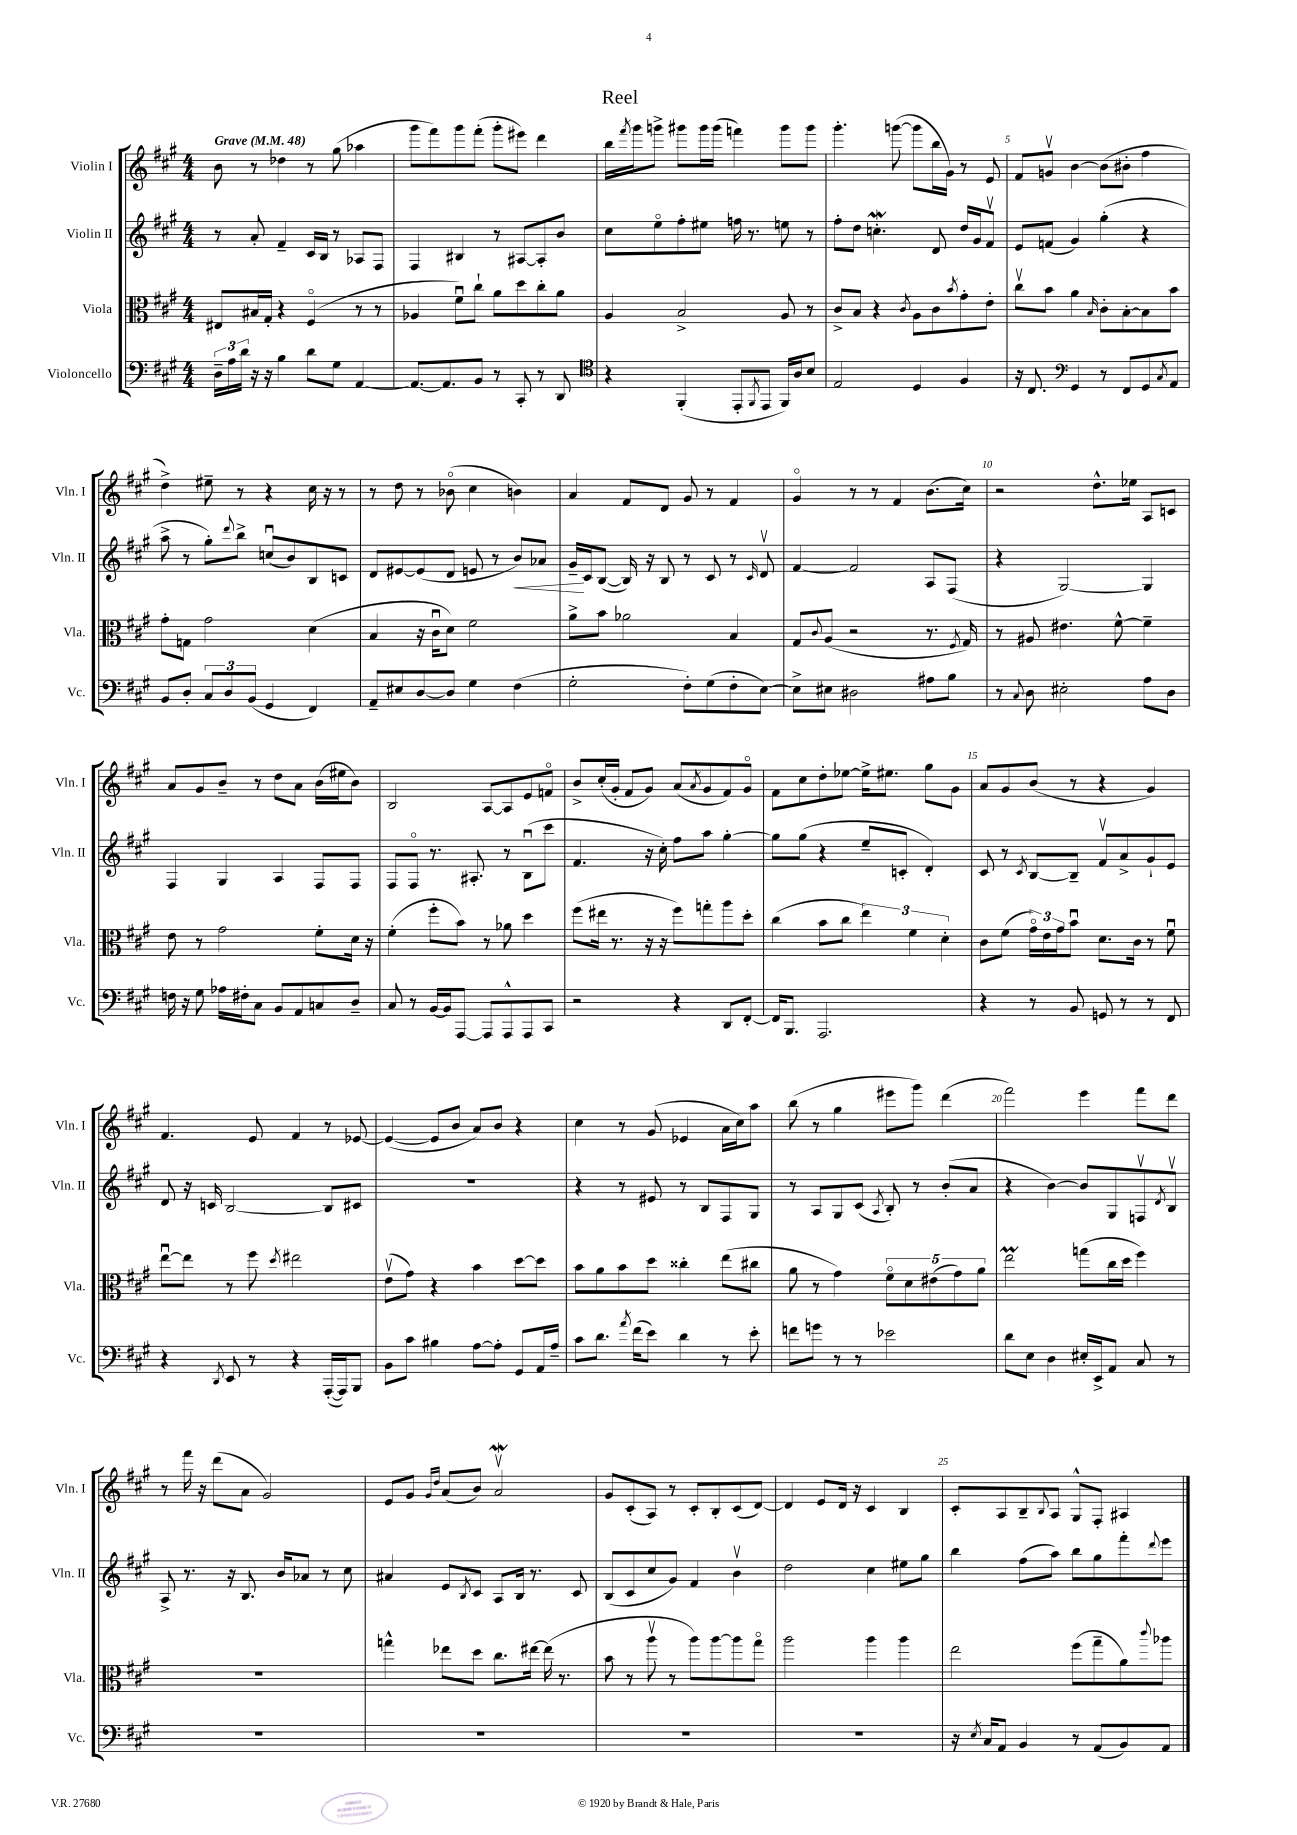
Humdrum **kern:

**kern	**kern	**kern	**kern
*staff4	*staff3	*staff2	*staff1
*clefF4	*clefC3	*clefG2	*clefG2
*k[f#c#g#]	*k[f#c#g#]	*k[f#c#g#]	*k[f#c#g#]
*M4/4	*M4/4	*M4/4	*M4/4
*MM48	*MM48	*MM48	*MM48
24D~	8E#	8r	8b
24A	.	.	.
24d	.	.	.
16r	16B#	8a'	8r
16r	16G#'	.	.
4B	4r	4f#~	4dd-
8d	(4F#o	16c#	8r
.	.	16B	.
8G#	.	8r	(8gg#
[4AA	8r	8A-	4aa-
.	8r	8F#	.
=	=	=	=
8.AA_	4A-	4F#	8ggg#
.	.	.	8fff#)
8.AA]	.	.	.
.	8f#u)	4B#	8ggg#
8BB	8cc#`	.	(8fff#'
8r	8a	8r	8ggg#'
8CC#'	8dd	[8A#	8eee#)
8r	8cc#'	8A#']	4ddd
8DD	8a	8b	.
=	=	=	=
*clefC4	*	*	*
4r	4A	8cc#	16bb
.	.	.	8qfff#
.	.	.	16ggg#
.	.	8eeo	8ggg^
(4FF#'	2B^	8ff#'	8ggg#
.	.	8ee#	16ggg#
.	.	.	(16ggg#
8EE'	.	16ff	4fff)
.	.	8.r	.
8qFF#	.	.	.
8EE	.	.	.
16FF#)	8A	8ee	8ggg#
16A	.	.	.
8B	8r	8r	8ggg#
=	=	=	=
2E	8c#^	8ff#'	4.ggg#'
.	8B	8dd	.
.	4r	4.cc'	.
.	.	.	([8ggg
.	8qc#	.	.
4D	8A	.	8ggg]
.	8c#	8d	16bb
.	.	.	16g#)
.	8qb	.	.
4F#	8g#'	16dd	8r
.	.	16g#	.
.	8e'	8f#v	8e
=	=	=	=
16r	8cc#v	8e	8f#
8.C#	.	.	.
.	8b	(8f	8gv
*clefF4	*	*	*
4GG#	4a	4g#)	[4b
.	16qqB	.	.
8r	8c#'	(4gg#'	(8b]
8FF#	[8B'	.	8b#'
8GG#	8B]	4r	4ff#
8qC#	.	.	.
8AA	8b	.	.
=	=	=	=
8BB	8g#'	8aa^	4dd^)
8D'	8G	8r	.
12C#	2g#	8gg#')	8ee#~
12D	.	.	.
.	.	8qqddd	.
.	.	8bb^	8r
(12BB	.	.	.
4GG#	.	(8ccu	4r
.	.	8b)	.
4FF#)	(4d	8B	16cc#
.	.	.	16r
.	.	8c	8r
=	=	=	=
8AA~	4B	8d	8r
8E#	.	[8e#	8dd
[8D	16r	(8e#]	8r
.	16c#u	.	.
8D]	8d)	8d	(8b-o
4G#	2f#	8e	4cc#
.	.	8r	.
(4F#	.	8b)	4b)
.	.	8a-	.
=	=	=	=
2G#'	8a^	16g#~	4a
.	.	16c#	.
.	8b	([8B	.
.	2a-	16B])	8f#
.	.	16r	.
.	.	8B	8d
8F#')	.	8r	8g#
(8G#	.	8c#	8r
8F#'	4B	8r	4f#
.	.	16qqc#	.
[8E)	.	8dv	.
=	=	=	=
8E^]	8G#	[4f#	4g#o
.	8qqc#	.	.
8E#	(8A	.	.
2D#	2r	2f#]	8r
.	.	.	8r
.	.	.	4f#
8A#	8.r	8A	(8.b
8B	.	(8F#	.
.	8qF#	.	.
.	16G#)	.	16cc#)
=	=	=	=
8r	8r	4r	2r
8qqC#	.	.	.
8D	8A#	.	.
2E#'	4.e#	[2G#)	.
.	.	.	8.dd^^
.	[8f#^^	.	.
.	.	.	16ee-
8A	4f#~]	4G#]	8A
8D	.	.	8c
=	=	=	=
16F	8e	4F#	8a
16r	.	.	.
8G#	8r	.	8g#
16A-	2g#	4G#	8b~
16F#'	.	.	.
8C#	.	.	8r
8BB	.	4A	8dd
8AA	.	.	8a
8C	8f#'	8F#	(16b
.	.	.	16ee#
8D~	16d	8F#	8b)
.	16r	.	.
=	=	=	=
8C#	(4f#'	8F#	2B
8r	.	8F#o	.
[16BB	8ff#'	8.r	.
16BB]	.	.	.
[8AAA	8b)	.	.
.	.	8.A#'	.
8AAA]	8r	.	[8A
8AAA^^	8a-	8r	8A]
8AAA	4dd	(8Bu	8e
8CC#	.	8ccc#	8fo
=	=	=	=
2r	(8ff#	4.f#	8b^
.	16ee#	.	(16cc#'
.	8.r	.	16g#'
.	.	.	8f#
.	16r	16r	8g#)
.	16r	16cc#')	.
4r	8ff#)	8ff#	(8a
.	.	.	8qa
.	8gg'	8aa	8g#
8DD	8aa	[4gg#'	8f#)
[8FF#'	8dd'	.	8g#o
=	=	=	=
16FF#]	(4cc#	8gg#]	8f#
8.BBB	.	.	.
.	.	(8gg#	8cc#
2.AAA	8b	4r	8dd'
.	8cc#	.	[8ee-
.	6ee)	8ee~	16ee-^]
.	.	.	8.ee#
.	.	8c'	.
.	6f#	.	.
.	.	4d')	8gg#
.	6d'	.	.
.	.	.	8g#
=	=	=	=
4r	8c#	8c#	8a
.	(8f#	8r	8g#
.	.	8qc#	.
8r	24g#o)	[8B	(8b
.	24e	.	.
.	24g#	.	.
8BB	8bu	8B~]	8r
8GG	8.d	8f#v	4r
8r	.	8a^	.
.	16c#	.	.
8r	8r	8g#`	4g#)
8FF#	8f#u	8e	.
=	=	=	=
4r	[8eeu	8d	4.f#
.	8ee]	16r	.
.	.	16c	.
8qDD	.	.	.
8EE	8r	[2B	.
8r	8ff#	.	8e
.	8qdd	.	.
4r	2ee#	.	4f#
([16AAA'	.	8B]	8r
16AAA])	.	.	.
8BBB	.	8c#	[8e-
=	=	=	=
8BB	(8ev	1r	(4e-_
8c#	8g#)	.	.
4B#	4r	.	8e-]
.	.	.	8b
[8A	4b	.	8a)
8A']	.	.	8b
8GG#	[8dd	.	4r
16AA	8dd]	.	.
16A~	.	.	.
=	=	=	=
8c#	8b	4r	4cc#
8.d	8a	.	.
.	8b	8r	8r
8qa	.	.	.
(16f#	.	.	.
8e)	8dd	8e#	(8g#
4d	4cc##'	8r	4e-
.	.	8B	.
8r	(8ee	8F#	16a
.	.	.	16cc#)
8e'	8cc#	8G#	8aa
=	=	=	=
8f	8a	8r	(8bb
8g	8r	8A	8r
8r	4g#)	8G#	4gg#
8r	.	(8c#	.
.	.	8qA	.
2e-	10f#o	8B')	8eee#
.	10d	.	.
.	.	8r	8ggg#)
.	(10e#	.	.
.	.	(8b'	(4ddd
.	10g#)	.	.
.	.	8a	.
.	10a	.	.
=	=	=	=
8d	2ee	4r	2fff#)
8E	.	.	.
4D	.	[4b)	.
16E#'	(8gg	8b]	4eee
16EE^	.	.	.
8AA	16cc#	8G#	.
.	16dd	.	.
8C#	4ff#)	8Fv	8fff#
.	.	8qd	.
8r	.	8Bv	8ddd
=	=	=	=
1r	1r	8A^	8r
.	.	8.r	16fff#
.	.	.	16r
.	.	.	(8ddd
.	.	16r	.
.	.	8.B	8a
.	.	.	2g#)
.	.	16b	.
.	.	8a-	.
.	.	8r	.
.	.	8cc#	.
=	=	=	=
1r	4gg^^	4a#	8e
.	.	.	8g#
.	.	.	16qqg#
.	.	.	16qqdd
.	8ee-	8e	(8a
.	.	8qB	.
.	8dd	8c#	8b)
.	8.cc#	8A	2av
.	.	16B	.
.	[16ee#	8.r	.
.	(16ee#]	.	.
.	8.r	.	.
.	.	8c#	.
=	=	=	=
1r	8b	(8B	8g#
.	8r	8c#	(8c#'
.	8aav	8cc#	8A)
.	8r	8g#)	8r
.	8aa)	4f#	8c#'
.	[8aa	.	8B'
.	8aa]	4bv	(8c#
.	8gg#o	.	[8d)
=	=	=	=
1r	2aa	2dd	4d]
.	.	.	8e
.	.	.	16d
.	.	.	16r
.	4aa	4cc#	4c#
.	4aa	8ee#	4B
.	.	8gg#	.
=	=	=	=
16r	2ee	4bb	8c#'
8qE	.	.	.
16C#	.	.	.
8AA	.	.	8A
4BB	.	(8ff#	8B~
.	.	.	8qqB
.	.	8aa)	8A
8r	(8ff#	8bb	8G#^^
(8AA	8gg#~	8gg#	8F#'
8BB)	8a)	8fff#'	4A#
.	8qqccc#	8qqddd	.
8AA	8aa-	8eee	.
==	==	==	==
*-	*-	*-	*-
